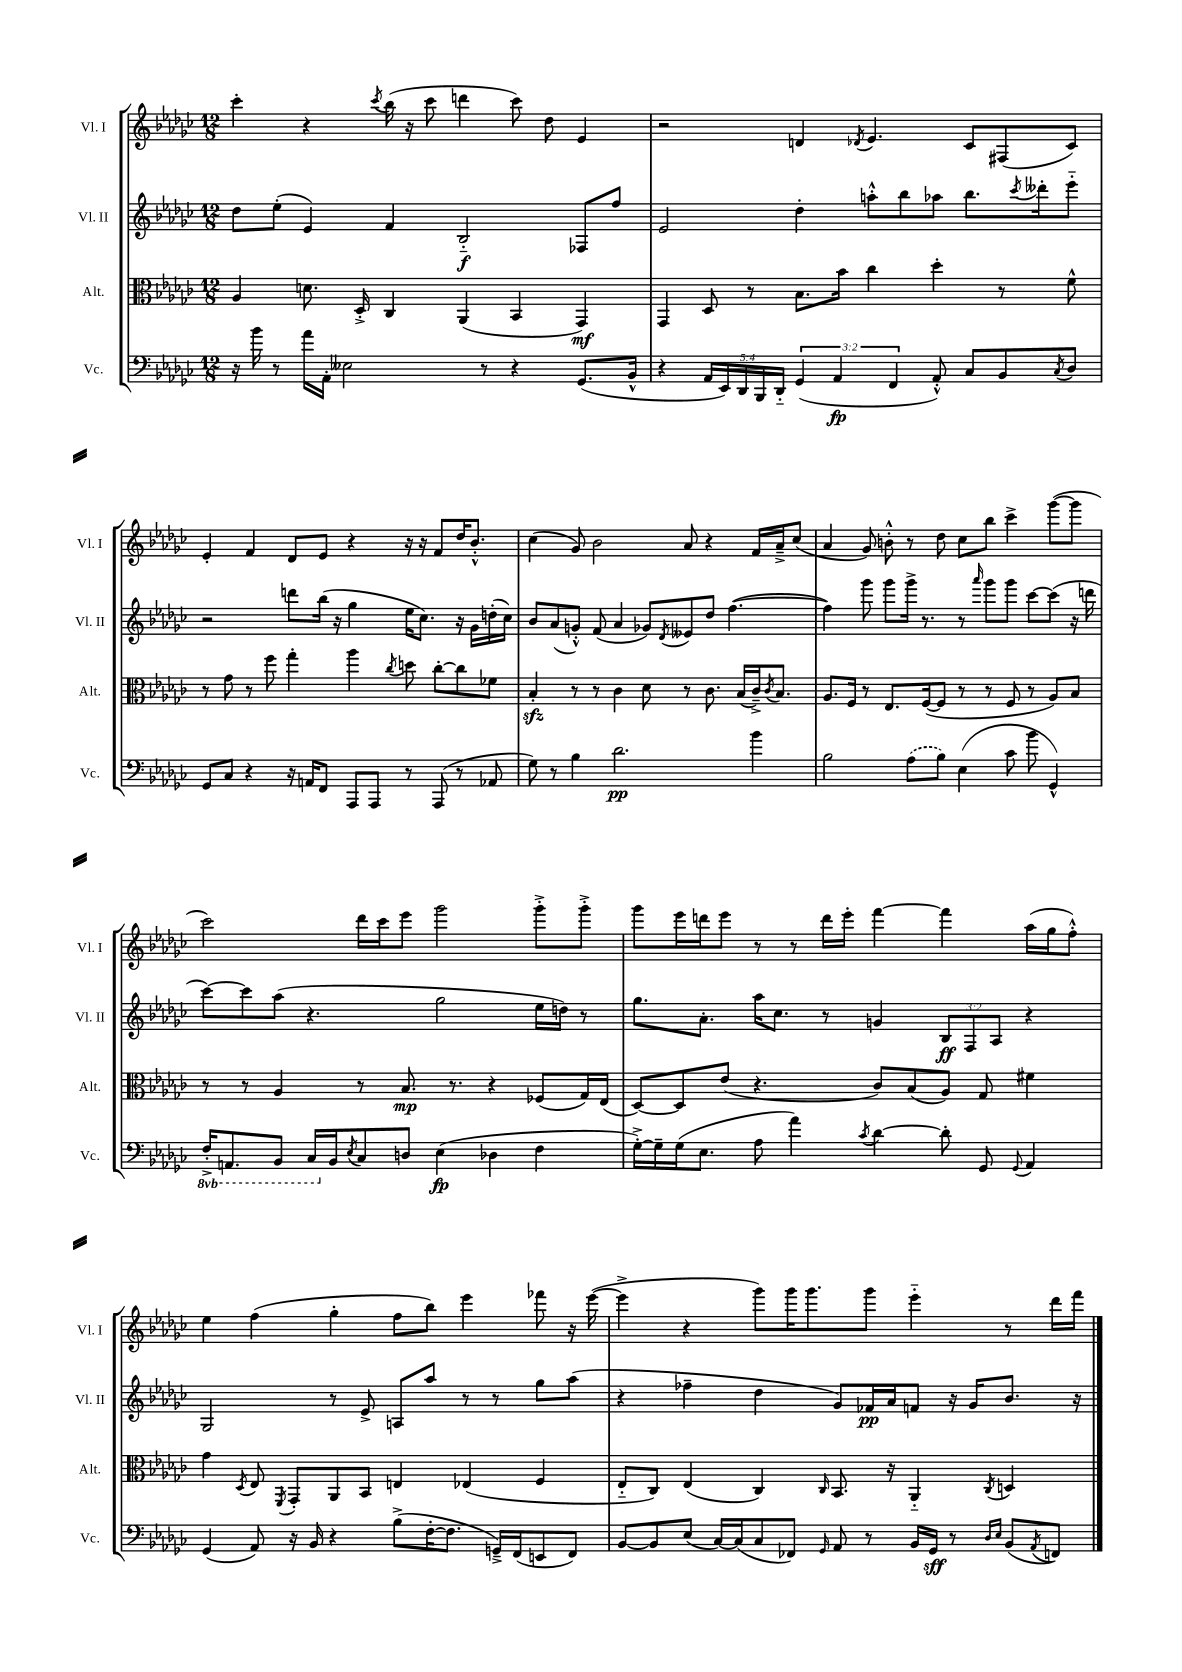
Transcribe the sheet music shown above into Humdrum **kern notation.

**kern	**kern	**kern	**kern
*staff4	*staff3	*staff2	*staff1
*clefF4	*clefC3	*clefG2	*clefG2
*k[b-e-a-d-g-c-]	*k[b-e-a-d-g-c-]	*k[b-e-a-d-g-c-]	*k[b-e-a-d-g-c-]
*M12/8	*M12/8	*M12/8	*M12/8
16r	4A-	8dd-	4ccc-'
16b-	.	.	.
8r	.	(8ee-'	.
16a-	8.d	4e-)	4r
16AA-'	.	.	.
2E--	.	.	.
.	16D-'^	.	.
.	.	.	8qccc-
.	4C-	4f	(16bb-
.	.	.	16r
.	.	.	8ccc-
.	(4AA-	2B-'~	4ddd
8r	.	.	.
4r	4BB-	.	8ccc-)
.	.	.	8dd-
(8.GG-	4GG-)	8F-	4e-
.	.	8ff	.
16BB-^^	.	.	.
=	=	=	=
4r	4GG-	2e-	2r
20AA-	8D-	.	.
20EE-)	.	.	.
20DD-	.	.	.
.	8r	.	.
20BBB-	.	.	.
20DD-'~	.	.	.
(6GG-	8.B-	4dd-'	4d
6AA-	.	.	.
.	16b-	.	.
.	.	.	8qd-
.	4cc-	8aa'^^	4.e-
6FF	.	.	.
.	.	8bb-	.
8AA-'^^)	4dd-'	8aa-	.
8C-	.	8.bb-	8c-
8BB-	8r	.	(8F#
.	.	8qccc-	.
.	.	16ddd--'	.
8qC-	.	.	.
8D-	8f^^	8eee-'~	8c-)
=	=	=	=
8GG-	8r	2r	4e-'
8C-	8g-	.	.
4r	8r	.	4f
.	8ff	.	.
16r	4gg-'	8ddd	8d-
16AA	.	.	.
8FF	.	(16bb-	8e-
.	.	16r	.
8AAA-	4aa-	4gg-	4r
8AAA-	.	.	.
.	8qcc-	.	.
8r	8dd	16ee-	16r
.	.	8.cc-)	16r
(8AAA-	[8cc-'	.	8f
8r	8cc-]	16r	16dd-
.	.	16g-	8.b-'^^
8AA-	8f-	(16dd'	.
.	.	16cc-)	.
=	=	=	=
8G-)	4B-'	8b-	(4cc-
8r	.	(8a-	.
4B-	8r	8g'^^)	8g-)
.	8r	(8f	2b-
2.d-	4c-	4a-	.
.	8d-	8g-)	.
.	.	8qd-	.
.	8r	8e--	8a-
.	8.c-	8dd-	4r
.	.	([4.ff	.
.	(16B-	.	.
4b-	16c-~^)	.	16f
.	8qc-	.	.
.	8.B-	.	16a-~^
.	.	.	(8cc-
=	=	=	=
2B-	8.A-	4ff])	4a-
.	16F	.	.
.	8r	8ggg-	8g-)
.	8.E-	8ggg-	8b'^^
(8A-	.	16ggg-^	8r
.	([16F	8.r	.
8B-)	8F]	.	8dd-
(4E-	8r	8r	8cc-
.	.	16qqaaa-	.
.	8r	8ggg-	8bb-
8c-	8F	8ggg-	4ccc-^
8b-	8r	[8ccc-	.
4GG-^^)	8A-)	(8ccc-]	([8ggg-
.	8B-	16r	8ggg-]
.	.	16ddd	.
=	=	=	=
16FF'^	8r	[8ccc-)	2ccc-)
8.AAA	.	.	.
.	8r	8ccc-]	.
8BBB-	4A-	(8aa-	.
16CC-	.	4.r	.
16BB-	.	.	.
8qE-	.	.	.
8C-	8r	.	16ddd-
.	.	.	16ccc-
8D	8.B-	.	8eee-
(4E-	.	2gg-	2ggg-
.	8.r	.	.
4D-	4r	.	.
4F	(8F-	16ee-	8ggg-'^
.	.	16dd)	.
.	16G-)	8r	8ggg-'^
.	(16E-	.	.
=	=	=	=
[16G-'^)	[8D-)	8.gg-	8ggg-
16G-~]	.	.	.
(16G-	8D-]	.	16eee-
8.E-	.	8.a-'	16ddd
.	(8e-	.	8eee-
8A-	4.r	16aa-	8r
.	.	8.cc-	.
4a-)	.	.	8r
.	.	8r	16ddd
.	.	.	16eee-'
8qc-	.	.	.
[4d-	8c-)	4g	[4fff
.	(8B-	.	.
8d-']	8A-)	12B-	4fff]
.	.	12F	.
8GG-	8G-	.	.
.	.	12A-	.
8qqGG-	.	.	.
4AA-	4f#	4r	(16aa-
.	.	.	16gg-
.	.	.	8ff'^^)
=	=	=	=
(4GG-	4g-	2G-	4ee-
.	8qD-	.	.
8AA-)	8E-	.	(4ff
.	8qFF	.	.
16r	8GG-'	.	.
16BB-	.	.	.
4r	8AA-	8r	4gg-'
.	8BB-	8e-^	.
(8B-^	4E	8A	8ff
[16F'	.	8aa-	8bb-)
8.F]	.	.	.
.	(4E-	8r	4eee-
16GG~^)	.	8r	.
(16FF	.	.	.
8EE	4F	8gg-	8fff-
8FF)	.	(8aa-	16r
.	.	.	([16eee-
=	=	=	=
[8BB-	8E-'~	4r	4eee-^]
8BB-]	8C-)	.	.
(8E-	(4E-	4ff-~	4r
[16C-)	.	.	.
(16C-]	.	.	.
8C-	4C-)	4dd-	8ggg-)
8FF-)	.	.	16ggg-
.	.	.	8.ggg-
16qqGG-	16qqC-	.	.
8AA-	8.BB-	8g-)	.
8r	.	16f-	8ggg-
.	16r	16a-	.
16BB-	4AA-'~	8f	4eee-'~
16GG-	.	.	.
8r	.	16r	.
.	.	16g-	.
16qqD-	.	.	.
16qqE-	8qC-	.	.
(8BB-	4D	8.b-	8r
8qAA-	.	.	.
8FF)	.	.	16ddd-
.	.	16r	16fff
==	==	==	==
*-	*-	*-	*-
